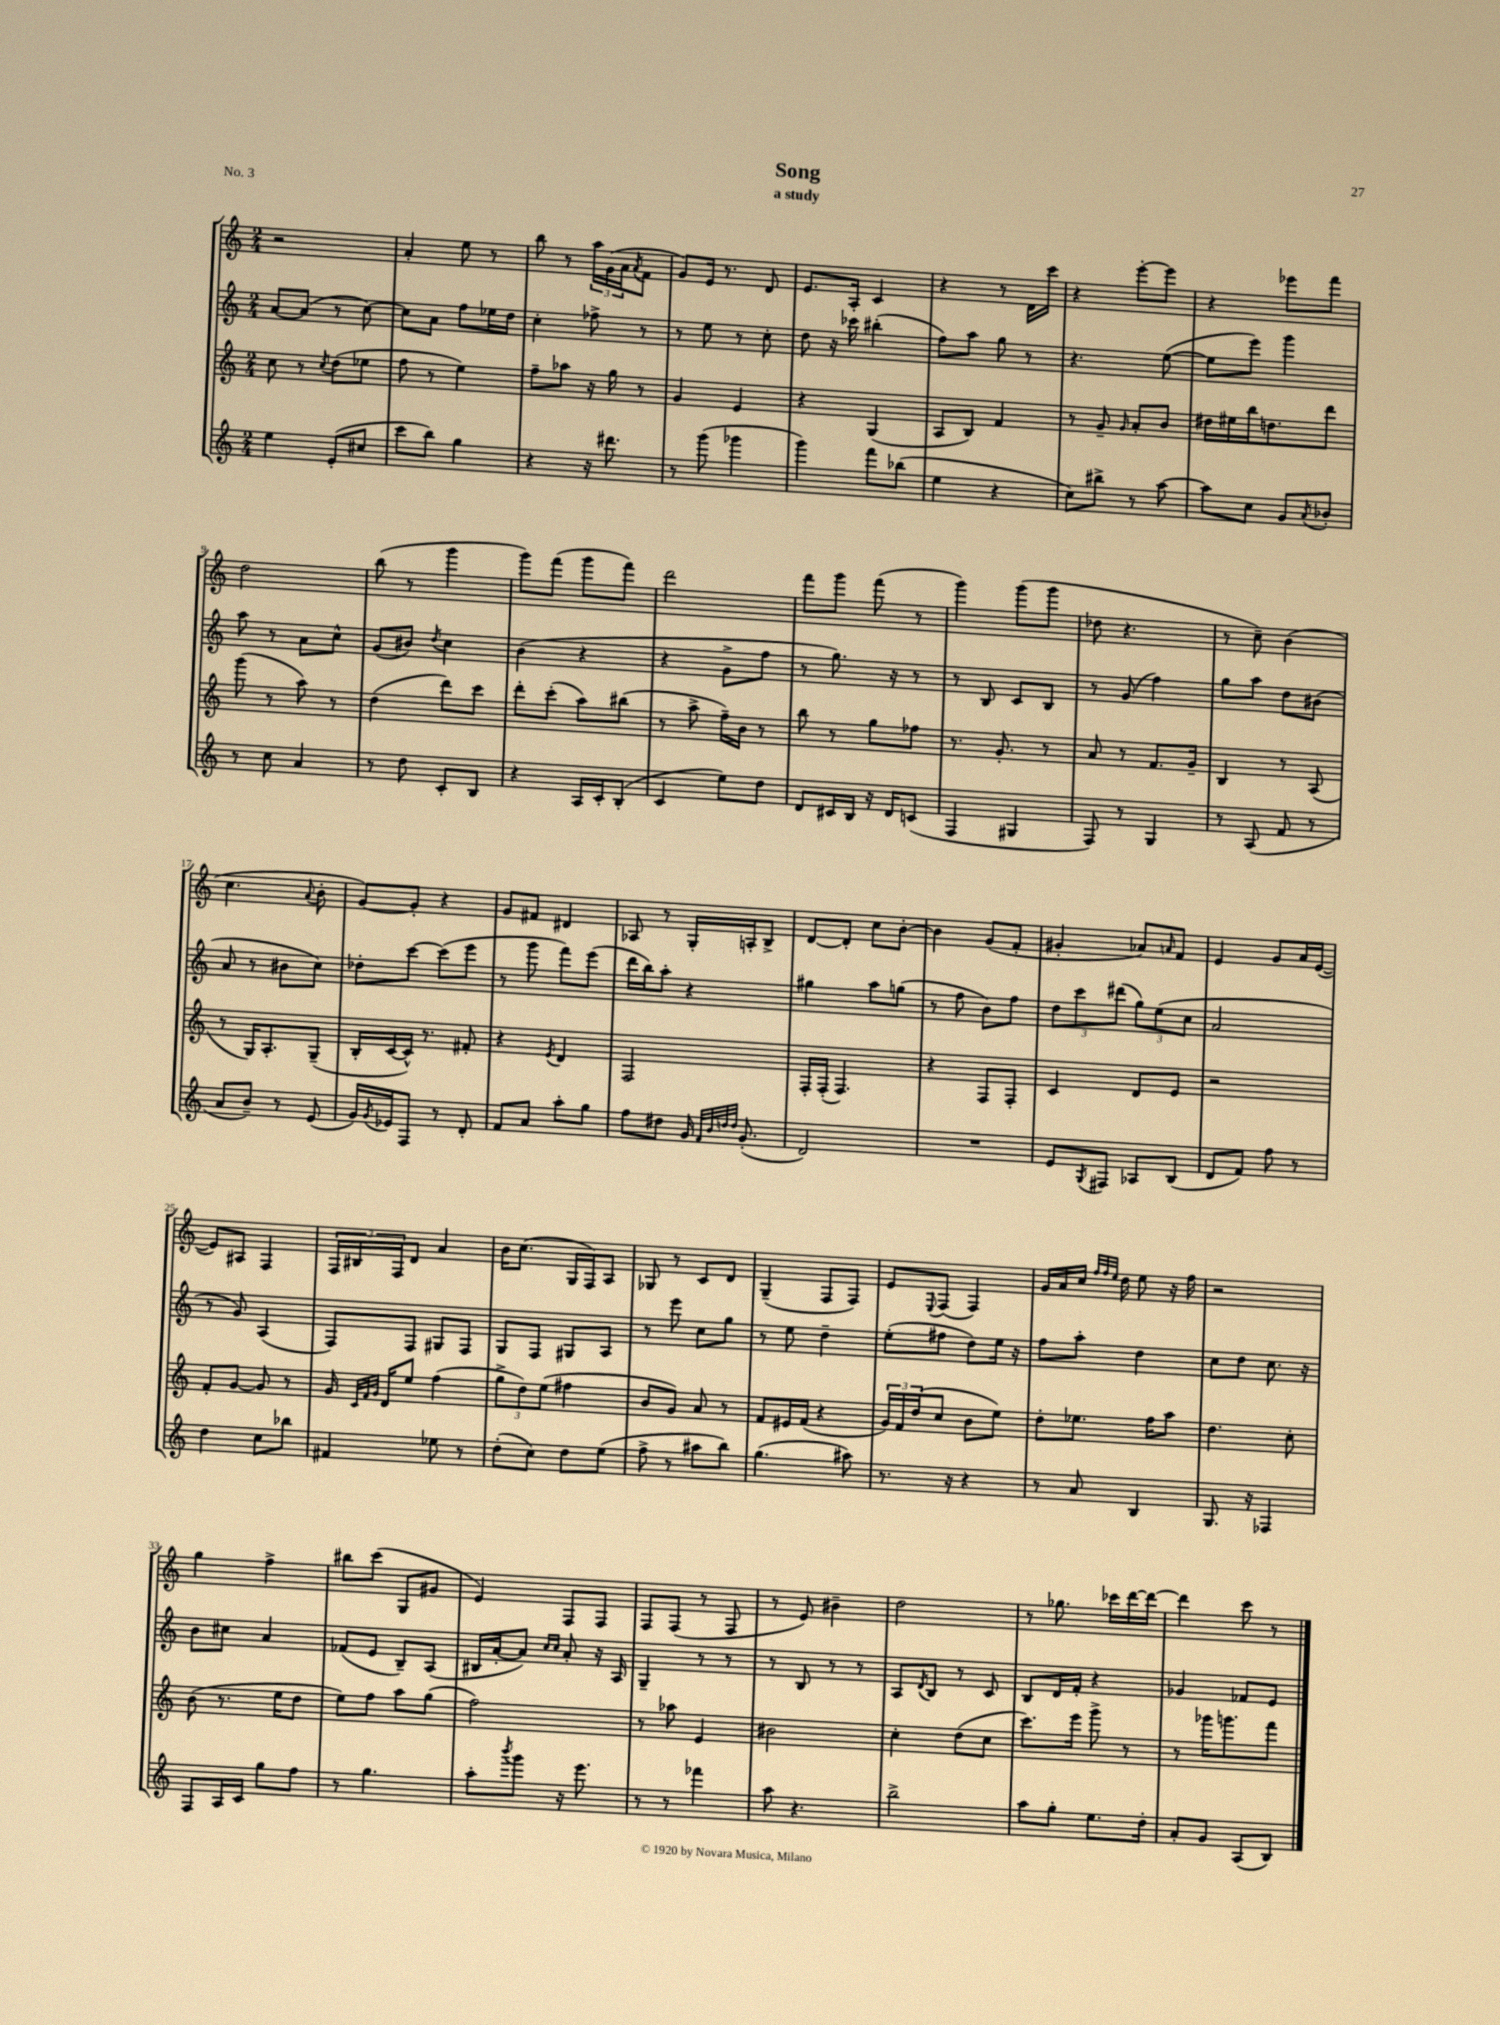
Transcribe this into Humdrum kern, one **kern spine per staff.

**kern	**kern	**kern	**kern
*part4	*part3	*part2	*part1
*staff4	*staff3	*staff2	*staff1
*clefG2	*clefG2	*clefG2	*clefG2
*k[]	*k[]	*k[]	*k[]
*M2/4	*M2/4	*M2/4	*M2/4
=1	=1	=1	=1
4ee\	8cc\	[8a/L	2r
.	8r	(8a/J]	.
.	8qcc/	.	.
(8e'/L	(8dd\L	8r	.
8cc#X/J	8ee-X\J	[8cc\)	.
=2	=2	=2	=2
8ccc\L	8ff\	8cc\L]	4a'/
8bb\J)	8r	8a\J	.
4gg\	4ee\)	8ff\L	8ee\
.	.	16ee-X\L	8r
.	.	16dd\JJ	.
=3	=3	=3	=3
4r	8ff~\L	4cc'\	8bb\
.	8aa-X\J	.	8r
16r	16r	8ff-X^\	24aa\LL
.	.	.	(24g\
8.ddd#X\	16gg\	.	.
.	.	.	24a\J
.	.	.	8qa/
.	8r	8r	8f\J
=4	=4	=4	=4
8r	4g/	8r	8g/L)
(8ggg\	.	8ee\	16e/Jk
.	.	.	8.r
4ggg-X\	4e/	8r	.
.	.	8cc'\	8d/
=5	=5	=5	=5
4ggg\)	4r	8dd\	8.e/L
.	.	16r	.
.	.	16ccc-X\	16A'/Jk
8fff\L	(4G/	(4bb#X'\	4c/
(8bb-X\J	.	.	.
=6	=6	=6	=6
4ee\	8A/L	8ff\L)	4r
.	8B/J)	8aa\J	.
4r	4f/	8gg\	8r
.	.	8r	16d\LL
.	.	.	16ccc\JJ
=7	=7	=7	=7
8cc\L)	8r	4.r	4r
8bb#X^\J	8g~/	.	.
.	16qqg/	.	.
8r	8a'/L	.	[8eee'\L
[8aa\	8b/J	([8ee\	8eee\J]
=8	=8	=8	=8
8aa\L]	16dd#X\LL	8ee\L]	4r
.	16ee#X\	.	.
8cc\J	16bb\J	8eee\J)	.
.	8.ddn\	.	.
8g/L	.	4ggg\	8eee-X\L
8qa/	.	.	.
8b-X'/J	8ddd\J	.	8fff\J
!!LO:LB:g=z
=9	=9	=9	=9
8r	(8ggg\	8aa\	2dd\
8cc\	8r	8r	.
4a/	8aa\)	8a\L	.
.	8r	8cc^^\J	.
=10	=10	=10	=10
8r	(4dd\	(8g/L	(8bb\
8dd\	.	8b#X/J)	8r
.	.	8qdd/	.
8c'/L	8ddd\L)	4cc\	4ggg\
8B/J	8ccc\J	.	.
=11	=11	=11	=11
4r	8ddd'\L	(4b\	8ggg\L)
.	(8ccc'\J	.	(8fff\J
16A/LL	8aa\L)	4r	8ggg\L
16c'/J	.	.	.
(8B'/J	(8bb#X\J	.	8fff\J)
=12	=12	=12	=12
4c/	8r	4r	2ddd\
.	8aa^\	.	.
8ee\L)	16ff~\LL)	8g^\L	.
.	16b\JJ	.	.
8dd\J	8r	8ff\J	.
=13	=13	=13	=13
8d/L	8bb\	8r	8fff\L
16c#X/L	8r	8.gg\)	8ggg\J
16B/JJ	.	.	.
16r	8gg\L	.	(8fff\
16d/KL	.	16r	.
(8cn/J	8ff-X\J	8r	8r
=14	=14	=14	=14
4F/	8.r	8r	4ggg\)
.	.	8B/	.
.	8.g'/	.	.
4G#X/	.	8c/L	(8ggg\L
.	8r	8B/J	8ggg\J
=15	=15	=15	=15
8F/)	8a/	8r	8dd-X\
8r	8r	(8g/	4.r
4G/	8.f/L	4ff\)	.
.	16g~/Jk	.	.
=16	=16	=16	=16
8r	4B/	8gg\L	8r
(8A/	.	8aa\J	8cc~\)
8f/	8r	8dd\L	(4b\
8r	(8A/	(8b#X\J	.
!!LO:LB:g=z
=17	=17	=17	=17
8a/L	8r	8a/	4.cc\
8b~/J)	16G/KL)	8r	.
.	8.A'/	.	.
8r	.	8b#X\L	.
.	.	.	8qqa/
(8e/	(8G~/J	8cc\J)	8b'\
=18	=18	=18	=18
16g/LL)	16B'/LL	8dd-X'\L	[8g/L)
8qg/	.	.	.
16e-X/J	[16c/	.	.
8F/J	16c^^/JJ])	[8ccc\J	8g'/J]
.	8.r	.	.
8r	.	(8ccc\L]	4r
8d'/	8f#X'/	8eee\J	.
=19	=19	=19	=19
8f/L	4r	8r	8g/L
8a/J	.	8ggg\	8f#X/J
.	8qe/	.	.
8aa'\L	4d/	8fff\L)	4d#X/
8gg\J	.	(8eee\J	.
=20	=20	=20	=20
8ff\L	2F/	16ddd\LL	8A-X/
.	.	16bb\J)	.
8dd#X\J	.	8aa'\J	8r
16g/	.	4r	16G'/LL
32qqf/LLL	.	.	.
32qqb/	.	.	.
32qqddn/	.	.	.
32qqdd/JJJ	.	.	.
(8.g'/	.	.	16An'/J
.	.	.	8B^/J
=21	=21	=21	=21
2d/)	16F'/LL	4gg#X\	[8d/L
.	(16F'/JJ	.	.
.	4.F/)	.	8d'/J]
.	.	8aa\L	8cc\L
.	.	(8ggn\J	[8b'\J
=22	=22	=22	=22
2r	4r	8r	4b\]
.	.	8ff\	.
.	8F/L	8b\L)	(8g/L
.	8F'/J	8ff\J	8f'/J
=23	=23	=23	=23
8e/L	4c/	12dd\L	4g#X'/
.	.	12ccc\	.
8qG/	.	.	.
8F#X/J	.	.	.
.	.	(12ddd#X\J	.
8A-X/L	8d/L	12gg\L)	8a-X/L)
.	.	(12ee\	.
.	.	.	16qqan/
(8B/J	8e/J	.	8f/J
.	.	12cc\J	.
=24	=24	=24	=24
8d/L	2r	2a/	4e/
8f/J)	.	.	.
8ff\	.	.	8g/L
8r	.	.	16a/L
.	.	.	([16e/JJ
!!LO:LB:g=z
=25	=25	=25	=25
4dd\	8f'/L	8r	8e/L])
.	[8g/J	8g/)	8A#X/J
8cc\L	8g/]	(4A/	4F/
8bb-X\J	8r	.	.
=26	=26	=26	=26
4f#X/	16g/	8F/L)	24F/LL
.	.	.	24B#X/
.	32qqc/LLL	.	.
.	32qqf/	.	.
.	32qqg/JJJ	.	.
.	16d/KL	.	.
.	.	.	24F/J
.	8ee/J	8F/J	8d/J
8ee-X\	(4ff\	8G#X/L	4a/
8r	.	8F/J	.
=27	=27	=27	=27
(8dd'\L	12gg^\L	8G/L	16b\KL
.	.	.	(8.cc\J
.	12dd\)	.	.
8cc\J)	.	8F/J	.
.	(12ee\J	.	.
8dd\L	4ff#X\	8G#X/L	16G/LL
.	.	.	16F/J)
(8ee\J	.	8A/J	8A/J
=28	=28	=28	=28
8ff^\	8b/L	8r	8G-X/
8r	8g/J)	8eee\	8r
8aa#X\L	8a/	8cc\L	8c/L
8bb\J)	8r	8gg\J	8d/J
=29	=29	=29	=29
(4.gg\	8f/L	8r	(4G~/
.	16e#X/L	8ee\	.
.	(16f/JJ	.	.
.	4r	4dd~\	8F/L
8aa#X\)	.	.	8F/J)
=30	=30	=30	=30
8.r	24g/LL)	(8ee'\L	8e/L
.	24f/	.	.
.	(24dd/J	.	.
.	.	.	8qqE/
.	8cc/J	8ff#X\J	(8F/J
16r	.	.	.
4r	8b\L	8dd\L)	4F/)
.	8ee\J)	16ee\Jk	.
.	.	16r	.
=31	=31	=31	=31
8r	8dd'\L	8ff\L	16g/LL
.	.	.	16a/
8a/	8.ee-X\J	8aa'\J	16cc/JJ
.	.	.	32qqff/LLL
.	.	.	32qqff/
.	.	.	32qqee/JJJ
.	.	.	16dd\
4B/	.	4dd\	8ee\
.	16ff\KL	.	.
.	8aa\J	.	16r
.	.	.	16ff\
=32	=32	=32	=32
8.G/	4.dd\	8cc\L	2r
.	.	8dd\J	.
16r	.	.	.
4F-X/	.	8.cc\	.
.	8cc'\	.	.
.	.	16r	.
!!LO:LB:g=z
=33	=33	=33	=33
8F/L	(8b\	8b\L	4gg\
16A/L	8.r	8cc#X\J	.
16c/JJ	.	.	.
8gg\L	.	4a/	4ff^\
.	16ee\KL	.	.
8ff\J	8dd\J	.	.
=34	=34	=34	=34
8r	8ee\L)	(8f-X/L	8bb#X\L
4.gg\	8ff\J	8e/J	(8ccc\J
.	8aa\L	8B~/L)	8G/L
.	(8gg\J	(8A/J	8g#X/J
=35	=35	=35	=35
8aa'\L	2ff\)	16B#X/LL	4e/)
.	.	[16a'/J	.
8qbbb/	.	.	.
8ggg\J	.	8a/J])	.
.	.	16qqcc/LL	.
.	.	16qqcc/JJ	.
16r	.	8a'/	8F/L
8.eee\	.	.	.
.	.	16r	8F/J
.	.	16A/	.
=36	=36	=36	=36
8r	8r	4G~/	8F/L
8r	8aa-X\	.	(8F/J
4fff-X\	4e/	8r	8r
.	.	8r	8F/
=37	=37	=37	=37
8aa\	2b#X\	8r	8r
4.r	.	8B/	8e/)
.	.	8r	4b#X~\
.	.	8r	.
=38	=38	=38	=38
2bb^\	4cc'\	8A/L	2dd\
.	.	8qd/	.
.	.	8B/J	.
.	(8dd\L	8r	.
.	8cc\J	8c/	.
=39	=39	=39	=39
8aa\L	8.ccc\L)	8B/L	8r
8gg'\J	.	16d/L	8.gg-X\
.	16eee\Jk	16f'/JJ	.
8.ee\L	8ggg^\	4r	.
.	.	.	16ccc-X\LL
.	8r	.	[16ddd\
16dd'\Jk	.	.	16ddd\JJ_
=40	=40	=40	=40
8a'/L	8r	4g-X/	4ddd\]
8g/J	16ggg-X\KL	.	.
.	8.gggn\	.	.
(8A/L	.	8f-X/L	8ccc\
8B/J)	8fff\J	8e/J	8r
==	==	==	==
*-	*-	*-	*-
